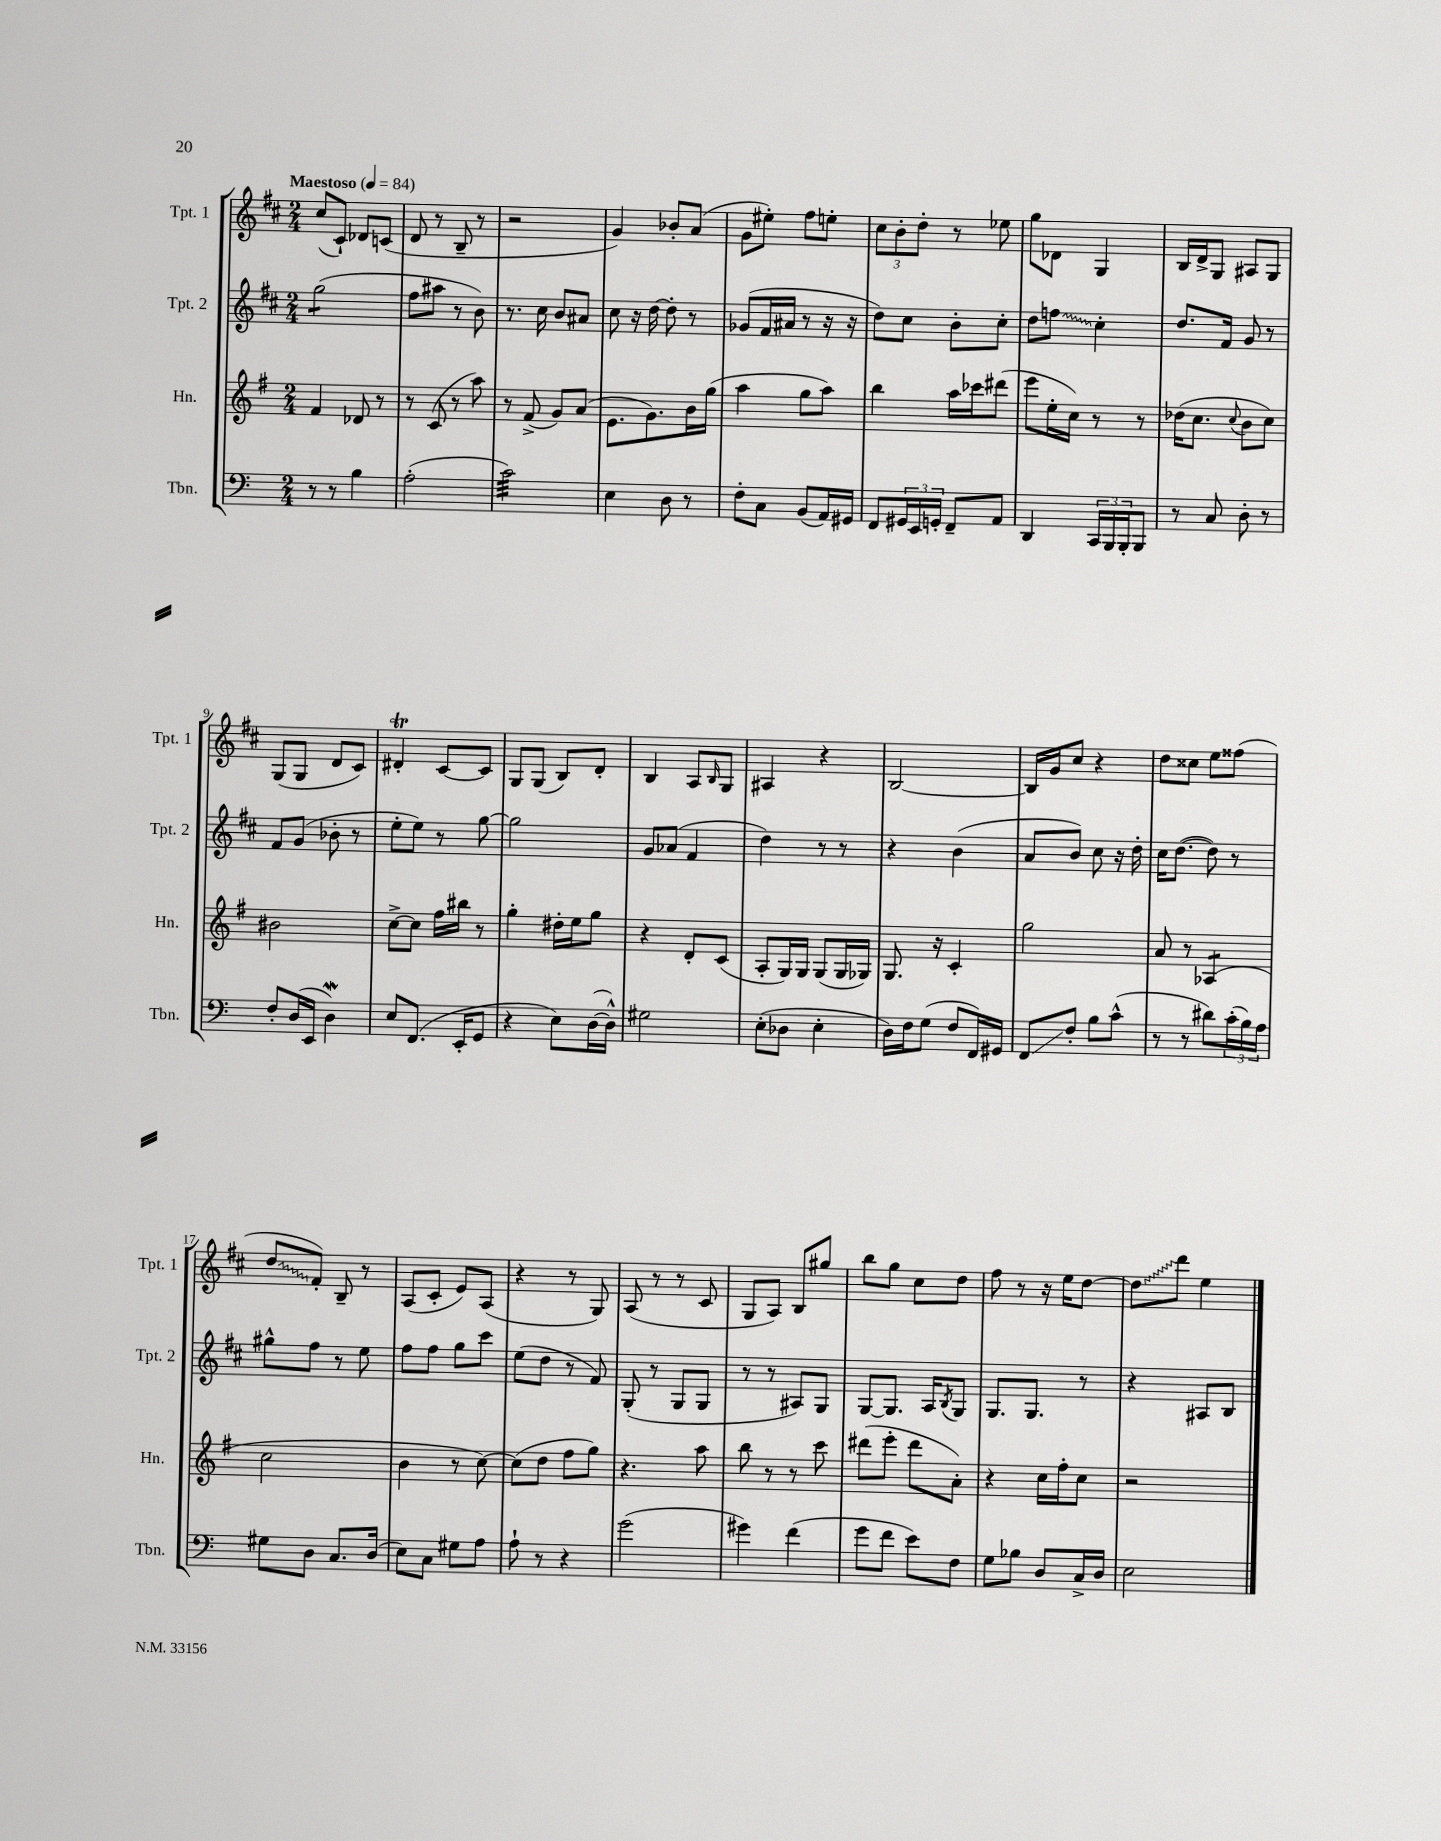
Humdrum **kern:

**kern	**kern	**kern	**kern
*staff4	*staff3	*staff2	*staff1
*clefF4	*clefG2	*clefG2	*clefG2
*k[]	*k[f#]	*k[f#c#]	*k[f#c#]
*M2/4	*M2/4	*M2/4	*M2/4
*MM84	*MM84	*MM84	*MM84
8r	4f#	(2gg	(8cc#
8r	.	.	8c#`)
4B	8d-	.	8d-
.	8r	.	(8c
=	=	=	=
(2A'	8r	8ff#	8d
.	(8c	8aa#	8r
.	8r	8r	8B~
.	8aa)	8b)	8r
=	=	=	=
2c)	8r	8.r	2r
.	(8f#^	.	.
.	.	16cc#	.
.	8g)	8b	.
.	(8a	8a#	.
=	=	=	=
4E	8.e	8cc#	4g)
.	.	16r	.
.	8.g)	[16dd	.
8D	.	8dd']	8b-'
8r	16b	8r	(8a
.	(16gg	.	.
=	=	=	=
8F'	4aa	(8g-	8g
8C	.	16f#	8ee#')
.	.	16a#	.
(8BB	8gg	8r	8ff#
16AA)	8aa)	16r	8ee'
16GG#	.	16r	.
=	=	=	=
8FF	4bb	8dd)	12cc#
.	.	.	12b'
24GG#	.	8cc#	.
24EE	.	.	12dd'
24GG'	.	.	.
8FF~	16aa	8b'	8r
.	16ccc-	.	.
8AA	(8ddd#	8cc#'	8ee-
=	=	=	=
4DD	8eee	8dd	8gg
.	16ee'	8ff	8d-
.	16cc)	.	.
24CC	8r	4cc#'	4G
24BBB	.	.	.
24BBB'	.	.	.
8BBB	8r	.	.
=	=	=	=
8r	(16dd-	8.dd	16B
.	8.cc	.	16d^
8C	.	.	8G
.	.	16f#	.
.	8qqcc	.	.
8D'	8b	8g	8A#
8r	8cc)	8r	8G
=	=	=	=
8F'	2b#	8f#	(8G
(16D	.	(8g	8G
16EE	.	.	.
4D)	.	8b-'	8d
.	.	8r	8c#)
=	=	=	=
8E	[8cc^	8ee'	4d#'
(8.FF	8cc]	8ee)	.
.	16ff#	8r	[8c#
16EE'	16bb#	.	.
8GG	8r	[8gg	8c#]
=	=	=	=
4r	4gg'	2gg]	8G
.	.	.	(8G
8E)	16dd#'	.	8B)
.	16ee	.	.
([16D	8gg	.	8d'
16D^^])	.	.	.
=	=	=	=
2G#	4r	8g	4B
.	.	(8a-	.
.	8d'	4f#	8A
.	.	.	16qqB
.	(8c	.	8G
=	=	=	=
(8E'	8A'	4dd)	4A#
8D-	16G)	.	.
.	16G	.	.
4E'	(8G	8r	4r
.	16G	8r	.
.	16G-)	.	.
=	=	=	=
16D)	8.G	4r	[2B
16F	.	.	.
(8G	.	.	.
.	16r	.	.
8F	4c'	(4b	.
16FF)	.	.	.
16GG#	.	.	.
=	=	=	=
8FF	2gg	8a	16B]
.	.	.	16g
8F'	.	8b)	8cc#
8B	.	8cc#	4r
(8c^^	.	16r	.
.	.	16dd'	.
=	=	=	=
8r	8a	16cc#	8dd
.	.	([8.dd	.
8r	8r	.	8cc##
8d#)	(4A-	8dd])	8ee
(24c'	.	8r	(8ff##
24B)	.	.	.
24A	.	.	.
=	=	=	=
8G#	2cc	8gg#^^	8dd
8D	.	8ff#	8f#')
8.C	.	8r	8B~
.	.	8ee	8r
(16D	.	.	.
=	=	=	=
8E)	4b	8ff#	(8A
8C	.	8ff#	8c#'
8G#	8r	8gg	8e)
8A	[8cc)	8ccc#	(8A
=	=	=	=
8A`	(8cc]	(8ee	4r
8r	8dd	8dd	.
4r	8ff#	8r	8r
.	8gg)	8f#)	8G)
=	=	=	=
(2g	4.r	(8G'	(8A
.	.	8r	8r
.	.	8G	8r
.	8aa	8G	8c#
=	=	=	=
4g#)	8bb	8r	8G
.	8r	8r	8A)
(4f	8r	8A#)	8B
.	8ccc	8G	8gg#
=	=	=	=
8g	(8ddd#	[8G	8bb
8f	8eee'	8.G]	8gg
8e)	8ddd#	.	8cc#
.	.	16A	.
.	.	8qB	.
8F	8a')	8G	8dd
=	=	=	=
8G	4r	8.G	8ff#
8B-	.	.	8r
.	.	8.G	.
8D	16cc	.	16r
.	16ff#'	.	16ee
16C^	8cc	8r	[8dd
16D	.	.	.
=	=	=	=
2E	2r	4r	8dd]
.	.	.	8ddd
.	.	8A#	4ee
.	.	8B	.
==	==	==	==
*-	*-	*-	*-
